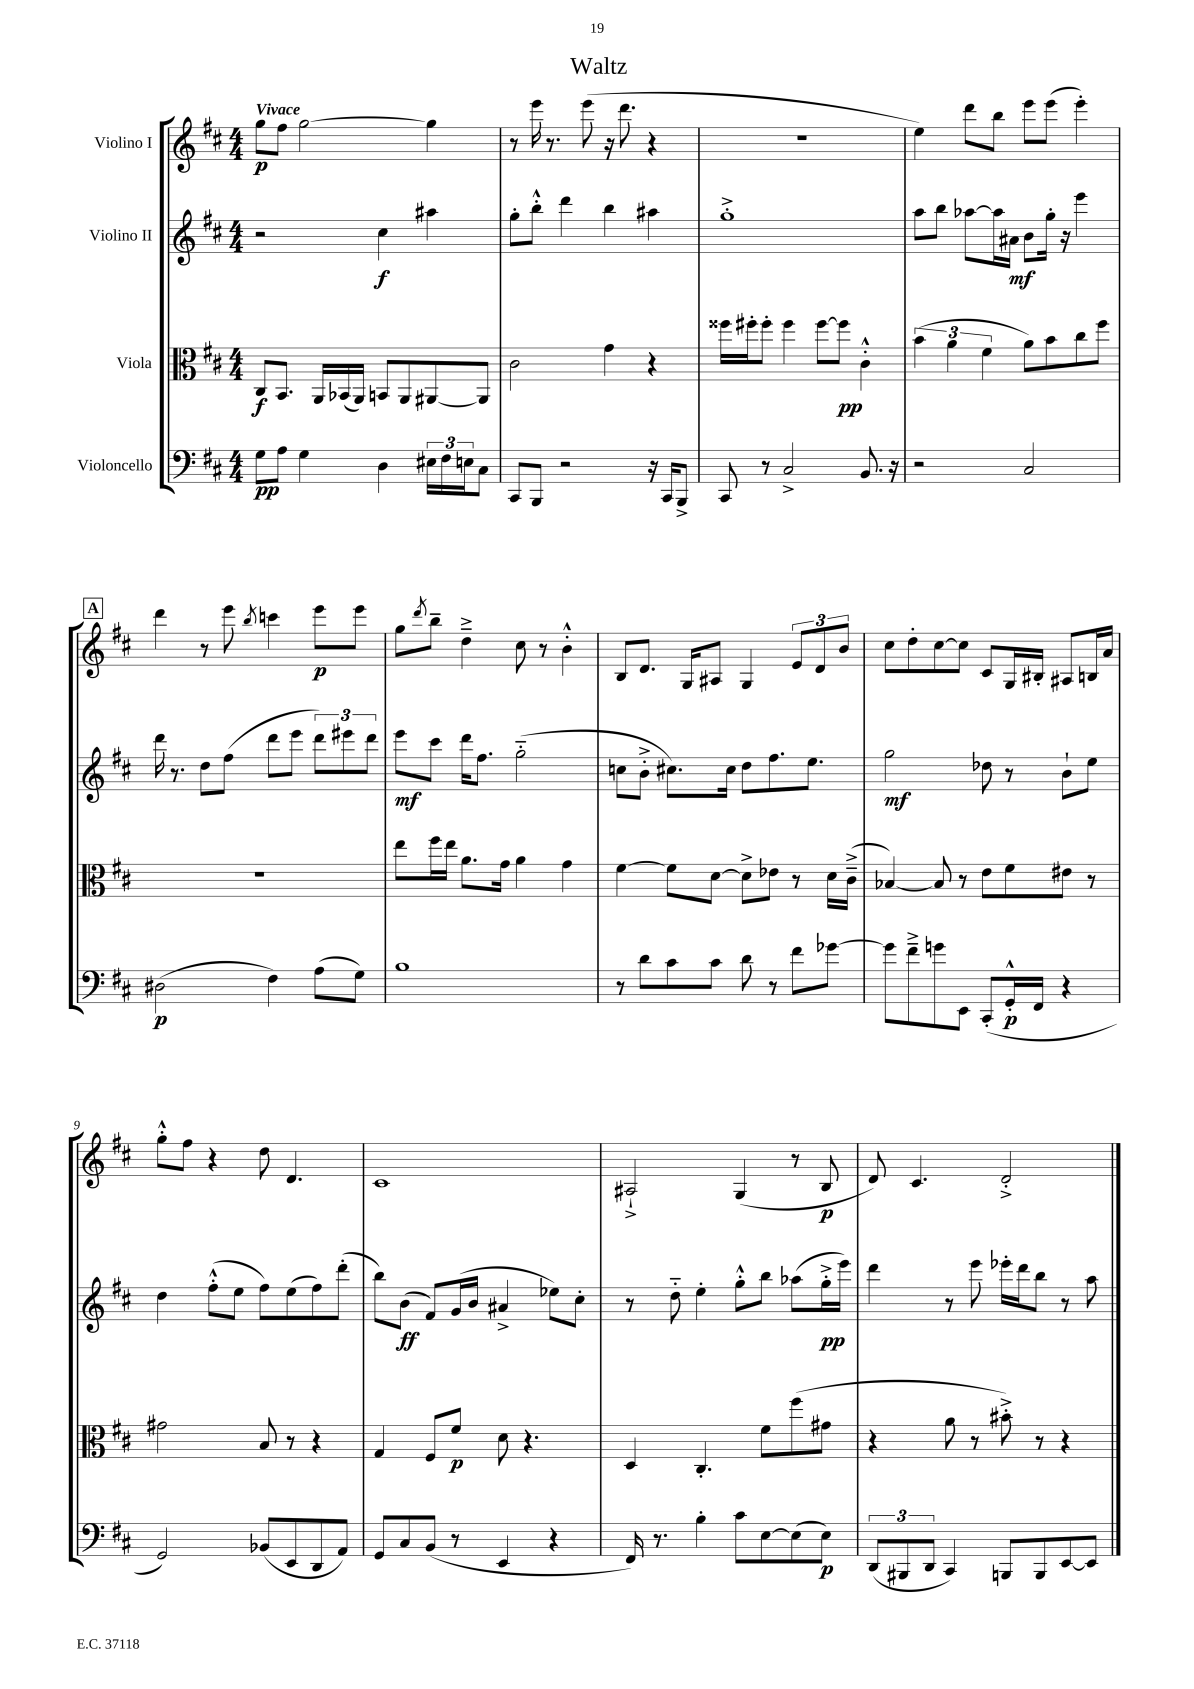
\header { title = "Waltz" }
<<
\new StaffGroup <<
\new Staff = "s0" \with { instrumentName = "Violino I" } {
    \clef treble \key d \major \numericTimeSignature \time 4/4 \tempo "Vivace"
    g''8\p fis''8 g''2~ g''4 |
    r8 e'''16 r8. e'''8( r16 d'''8. r4 |
    R1 |
    e''4) d'''8 b''8 e'''8 e'''8( e'''4-.) |
    \mark \markup { \box "A" } d'''4 r8 e'''8 \acciaccatura { b''8 } c'''4 e'''8\p e'''8 |
    g''8 \acciaccatura { d'''8 } b''8-- d''4---> cis''8 r8 b'4-.-^ |
    b8 d'8. g16 ais8 g4 \tuplet 3/2 { e'8 d'8 b'8 } |
    cis''8 d''8-. cis''8~ cis''8 cis'8 g16 bis16-. ais8 b16 a'16 |
    g''8-.-^ fis''8 r4 d''8 d'4. |
    cis'1 |
    ais2-!-> g4( r8 b8\p |
    d'8) cis'4. d'2-.-> \bar "|." |
}
\new Staff = "s1" \with { instrumentName = "Violino II" } {
    \clef treble \key d \major \numericTimeSignature \time 4/4
    r2 cis''4\f ais''4 |
    g''8-. b''8-.-^ d'''4 b''4 ais''4 |
    g''1-.-> |
    a''8 b''8 aes''8~ aes''16 ais'16\mf b'8 g''16-. r16 e'''4 |
    \mark \markup { \box "A" } d'''16 r8. d''8 fis''8( d'''8 e'''8 \tuplet 3/2 { d'''8) eis'''8 d'''8 } |
    e'''8\mf cis'''8 d'''16 fis''8. g''2-_( |
    c''8 b'8-.-> cis''8.) cis''16 d''8 fis''8. e''8. |
    g''2\mf des''8 r8 b'8-! e''8 |
    d''4 fis''8-.-^( e''8 fis''8) e''8( fis''8) d'''8-.( |
    b''8) b'8\ff( fis'8) g'16( b'16 ais'4-> ees''8) cis''8-. |
    r8 d''8-_ e''4-. g''8-.-^ b''8 aes''8( g''16-.->\pp e'''16) |
    d'''4 r8 e'''8 ees'''16-. d'''16 b''8 r8 a''8 \bar "|." |
}
\new Staff = "s2" \with { instrumentName = "Viola" } {
    \clef alto \key d \major \numericTimeSignature \time 4/4
    cis8\f b,8. a,16 bes,16( a,16) b,8 a,8 ais,8~ ais,8 |
    cis'2 g'4 r4 |
    fisis''16 fis''16-. fis''8-. fis''4 fis''8~ fis''8\pp cis'4-.-^ |
    \tuplet 3/2 { b'4( a'4 fis'4 } a'8) b'8 cis''8 fis''8 |
    \mark \markup { \box "A" } R1 |
    e''8 fis''16 e''16 a'8. g'16 a'4 g'4 |
    fis'4~ fis'8 d'8~ d'8-> ees'8 r8 d'16 cis'16--->( |
    bes4~) bes8 r8 e'8 fis'8 eis'8 r8 |
    gis'2 b8 r8 r4 |
    g4 fis8 fis'8\p d'8 r4. |
    d4 cis4.-. fis'8 fis''8( gis'8 |
    r4 a'8 r8 bis'8-.->) r8 r4 \bar "|." |
}
\new Staff = "s3" \with { instrumentName = "Violoncello" } {
    \clef bass \key d \major \numericTimeSignature \time 4/4
    g8\pp a8 g4 d4 \tuplet 3/2 { eis16 fis16 e16 } cis8 |
    cis,8 b,,8 r2 r16 cis,16 b,,8-> |
    cis,8 r8 cis2-> b,8. r16 |
    r2 cis2 |
    \mark \markup { \box "A" } dis2\p( fis4) a8( g8) |
    b1 |
    r8 d'8 cis'8 cis'8 d'8 r8 fis'8 ges'8~ |
    ges'8 fis'8---> g'8 e,8 cis,8-.( g,16-.-^\p fis,16 r4 |
    g,2) bes,8( e,8 d,8 a,8) |
    g,8 cis8 b,8( r8 e,4 r4 |
    fis,16) r8. b4-. cis'8 e8~ e8( e8\p) |
    \tuplet 3/2 { d,8( bis,,8 d,8 } cis,4) b,,8 b,,8 e,8~ e,8 \bar "|." |
}
>>
>>
